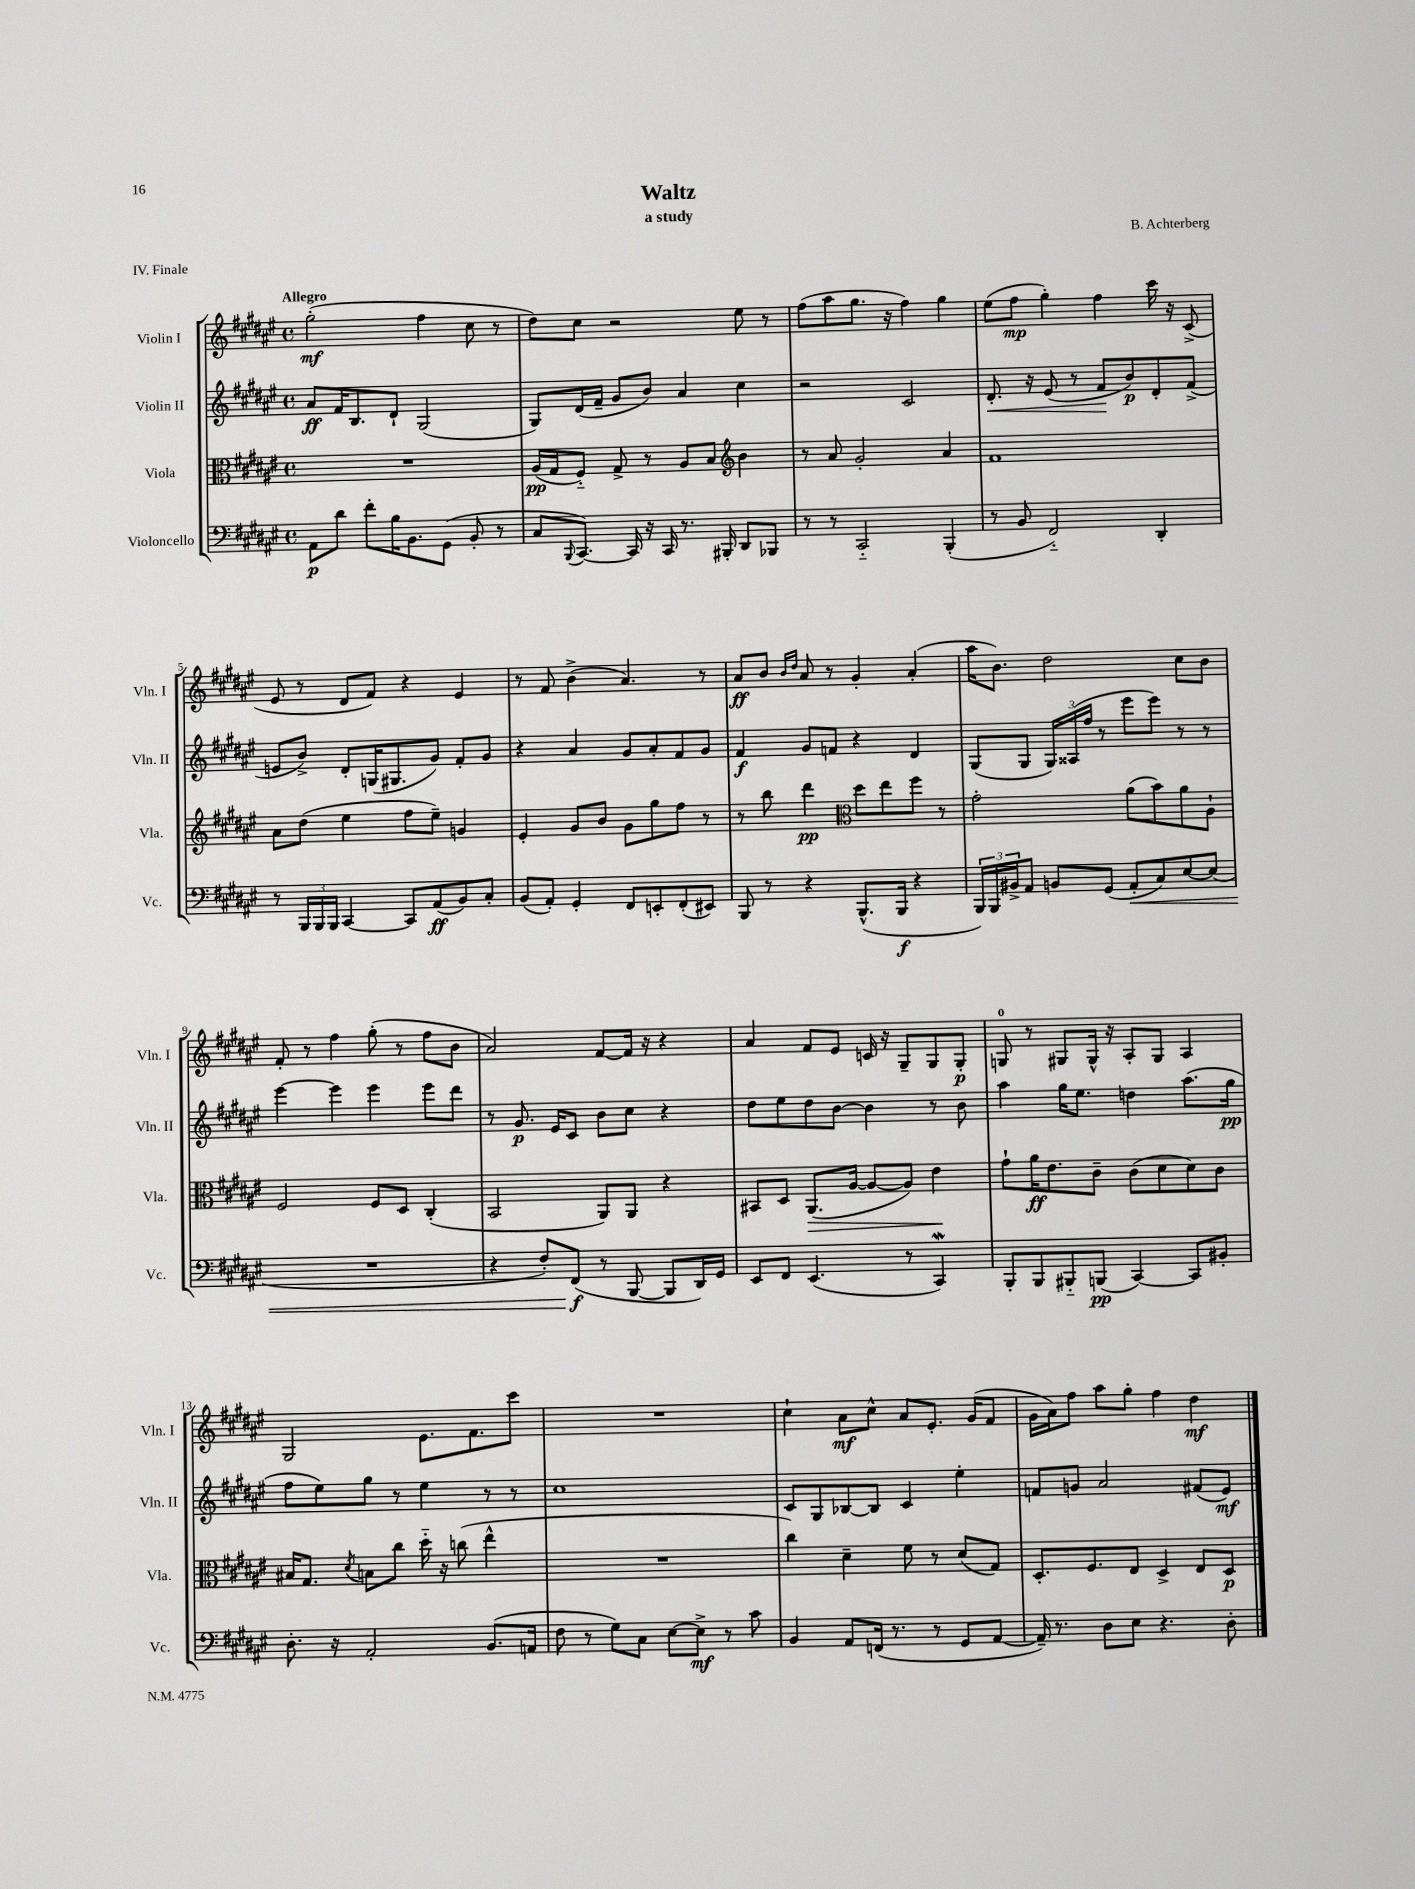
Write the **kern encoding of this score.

**kern	**kern	**kern	**kern
*staff4	*staff3	*staff2	*staff1
*clefF4	*clefC3	*clefG2	*clefG2
*k[f#c#g#d#a#e#]	*k[f#c#g#d#a#e#]	*k[f#c#g#d#a#e#]	*k[f#c#g#d#a#e#]
*M4/4	*M4/4	*M4/4	*M4/4
*met(c)	*met(c)	*met(c)	*met(c)
8AA#\L	1r	8a#/L	(2gg#'\
8d#\J	.	16f#/K	.
.	.	8.B/	.
8f#'\L	.	.	.
16B\K	.	8d#`/J	.
8.BB\	.	.	.
.	.	(2G#/	4ff#\
(8GG#\J	.	.	.
8BB'/	.	.	8cc#\
8r	.	.	8r
=	=	=	=
8C#/L	(16A#/LL	8G#/L)	8dd#\L)
.	16G#/J	.	.
8qqBBB/	.	.	.
[8.CC#/J)	8F#'~/J)	(16d#/L	8cc#\J
.	.	16f#~/JJ	.
.	8G#^/	8g#/L	2r
16CC#/]	.	.	.
16r	8r	8b/J)	.
16CC#/	.	.	.
8.r	8A#/L	4a#/	.
.	8B/J	.	.
16BBB#'/	.	.	.
*	*clefG2	*	*
8DD#/L	4b\	4cc#\	8ee#\
8BBB-/J	.	.	8r
=	=	=	=
8r	8r	2r	(8ff#\L
8r	8a#/	.	8aa#\
2CC#'~/	2g#'/	.	8.gg#\J
.	.	.	16r
.	.	2c#/	4ff#\)
(4BBB'/	4a#/	.	4gg#\
=	=	=	=
8r	1f#	8.d#'/	(8ee#\L
8BB/	.	.	8ff#\J
.	.	16r	.
2FF#'~/)	.	(8e#/	4gg#'\)
.	.	8r	.
.	.	8f#/L	4ff#\
.	.	8b/)	.
4DD#'/	.	8d#'/	16ccc#\
.	.	.	16r
.	.	(8f#^/J	(8c#^/
=	=	=	=
8r	8a#\L	8e/L	8e#/
24BBB/LL	(8dd#\J	8b^/J)	8r
24BBB/	.	.	.
24BBB/JJ	.	.	.
[4CC#/	4ee#\	8d#'/L	8d#/L
.	.	(16G/K	8f#/J)
.	.	8.G#/	.
8CC#/]L	8ff#\L	.	4r
(8AA#/	8ee#~\J)	8g#/J)	.
8BB/)	4g/	8f#'/L	4e#/
8C#'/J	.	8g#/J	.
=	=	=	=
(8BB/L	4e#'/	4r	8r
8AA#'/J)	.	.	8f#/
4GG#'/	8g#/L	4a#/	(4b^\
.	8b/J	.	.
8FF#/L	8g#\L	8g#/L	4.a#/)
8EE'/	8gg#\	8a#'/	.
(8FF#'/	8ff#\J	8f#/	.
8EE#/J)	8r	8g#/J	8r
=	=	=	=
8BBB/	8r	4f#/	8a#/L
8r	8bb\	.	8b/J
.	.	.	16qqb/LL
.	.	.	16qqdd#/JJ
4r	4ddd#\	8g#/L	8a#/
.	.	8f/J	8r
*	*clefC3	*	*
(8.BBB^^/L	8dd#\L	4r	4g#'/
.	8ee#\	.	.
16BBB/Jk	.	.	.
4r	8ff#\J	4d#/	(4a#'/
.	8r	.	.
=	=	=	=
24BBB/LL)	2g#'\	(8G#/L	16aa#\LK
24BBB/	.	.	.
.	.	.	8.b\J)
24BB#^/J	.	.	.
8AA#/J	.	8G#/J	.
8BB/L	.	24G#/LL)	2dd#\
.	.	(24A##/	.
.	.	24ff#/JJ	.
(8GG#/J	.	8r	.
8AA#'/L	(8a#\L	8eee#\L	.
8C#/)	8b\)	8eee#\J)	.
[8E#/	8a#\	8r	8cc#\L
(8E#/]J	8A#`\J	8r	8b\J
=	=	=	=
1r	2F#/	[4eee#\	8f#'/
.	.	.	8r
.	.	4eee#\]	4ff#\
.	8F#/L	4eee#\	(8gg#'\
.	8D#/J	.	8r
.	(4C#'/	8eee#\L	8ff#\L
.	.	8ddd#\J	8b\J
=	=	=	=
4r	2BB/	8r	2a#/)
.	.	8.g#/	.
8F#'/L)	.	.	.
.	.	16e#/LK	.
(8FF#/J	.	8c#/J	.
8r	8AA#/L)	8b\L	[8f#/L
[8BBB/	8AA#/J	8cc#\J	16f#/]Jk
.	.	.	16r
8BBB/]L	4r	4r	4r
16DD#/L)	.	.	.
16GG#/JJ	.	.	.
=	=	=	=
8EE#/L	8BB#/L	8dd#\L	4a#/
8FF#/J	8D#/J	8ee#\	.
(4.EE#/	(8.AA#/L	8dd#\	8f#/L
.	.	[8b\J	8e#/J
.	[16A#/Jk	.	.
.	8A#/_L	4b\]	16c/
.	.	.	16r
8r	8A#/]J)	.	8G#~/L
4CC#/)	4e#\	8r	8G#/
.	.	8b\	8G#'/J
=	=	=	=
8BBB'/L	8g#`\L	4aa#\	8G/
8BBB/	16a#\K	.	8r
.	8.e#\	.	.
8BBB#'~/	.	16gg#\LK	8G#/L
.	.	8.ee#\J	.
(8BBB/J	8c#~\J	.	16G#^^/Jk
.	.	.	16r
[4CC#/)	(8c#\L	4dd\	8A#'/L
.	8d#\	.	8G#/J
8CC#/]L	8d#\)	(8.aa#\L	4A#/
8BB#'/J	8c#\J	.	.
.	.	16gg#\Jk	.
=	=	=	=
8.D#'\	16B#/LK	8ff#\L	2G#/
.	8.G#/J	.	.
.	.	8ee#\)	.
16r	.	.	.
.	8qd#/	.	.
2AA#'/	8B\L	8gg#\J	.
.	8cc#\J	8r	.
.	16dd#'~\	4ee#\	8.e#\L
.	16r	.	.
.	(8cc\	.	.
.	.	.	8.f#\
(8.BB/L	4ee#^^\	8r	.
.	.	8r	8ccc#\J
16AA/Jk	.	.	.
=	=	=	=
8F#\	1r	1cc#	1r
8r	.	.	.
8G#\L)	.	.	.
8C#\J	.	.	.
[8E#\L	.	.	.
8E#^\]J	.	.	.
8r	.	.	.
8c#\	.	.	.
=	=	=	=
4BB/	4cc#\)	8c#/L	4cc#`\
.	.	8G#/	.
8AA#/L	4d#~\	[8B-/	8a#\L
(16FF/Jk	.	8B-/]J	8cc#^^\J
8.r	.	.	.
.	8f#\	4c#/	8a#/L
8r	8r	.	8.e#'/J
8GG#/L	(8d#/L	4ee#'\	.
.	.	.	(16g#/LK
[8AA#/J	8G#/J)	.	8f#/J
=	=	=	=
16AA#~/])	8.D#'/L	8f/L	16g#\LL
8.r	.	.	16a#\J)
.	.	8g/J	8ff#\J
.	8.F#/	.	.
8D#\L	.	2a#/	8aa#\L
8E#\J	8E#/J	.	8gg#'\J
4.r	4D#^/	.	4ff#\
.	8E#/L	(8f#/L	4dd#\
8D#'\	8D#/J	8e#/J)	.
==	==	==	==
*-	*-	*-	*-
